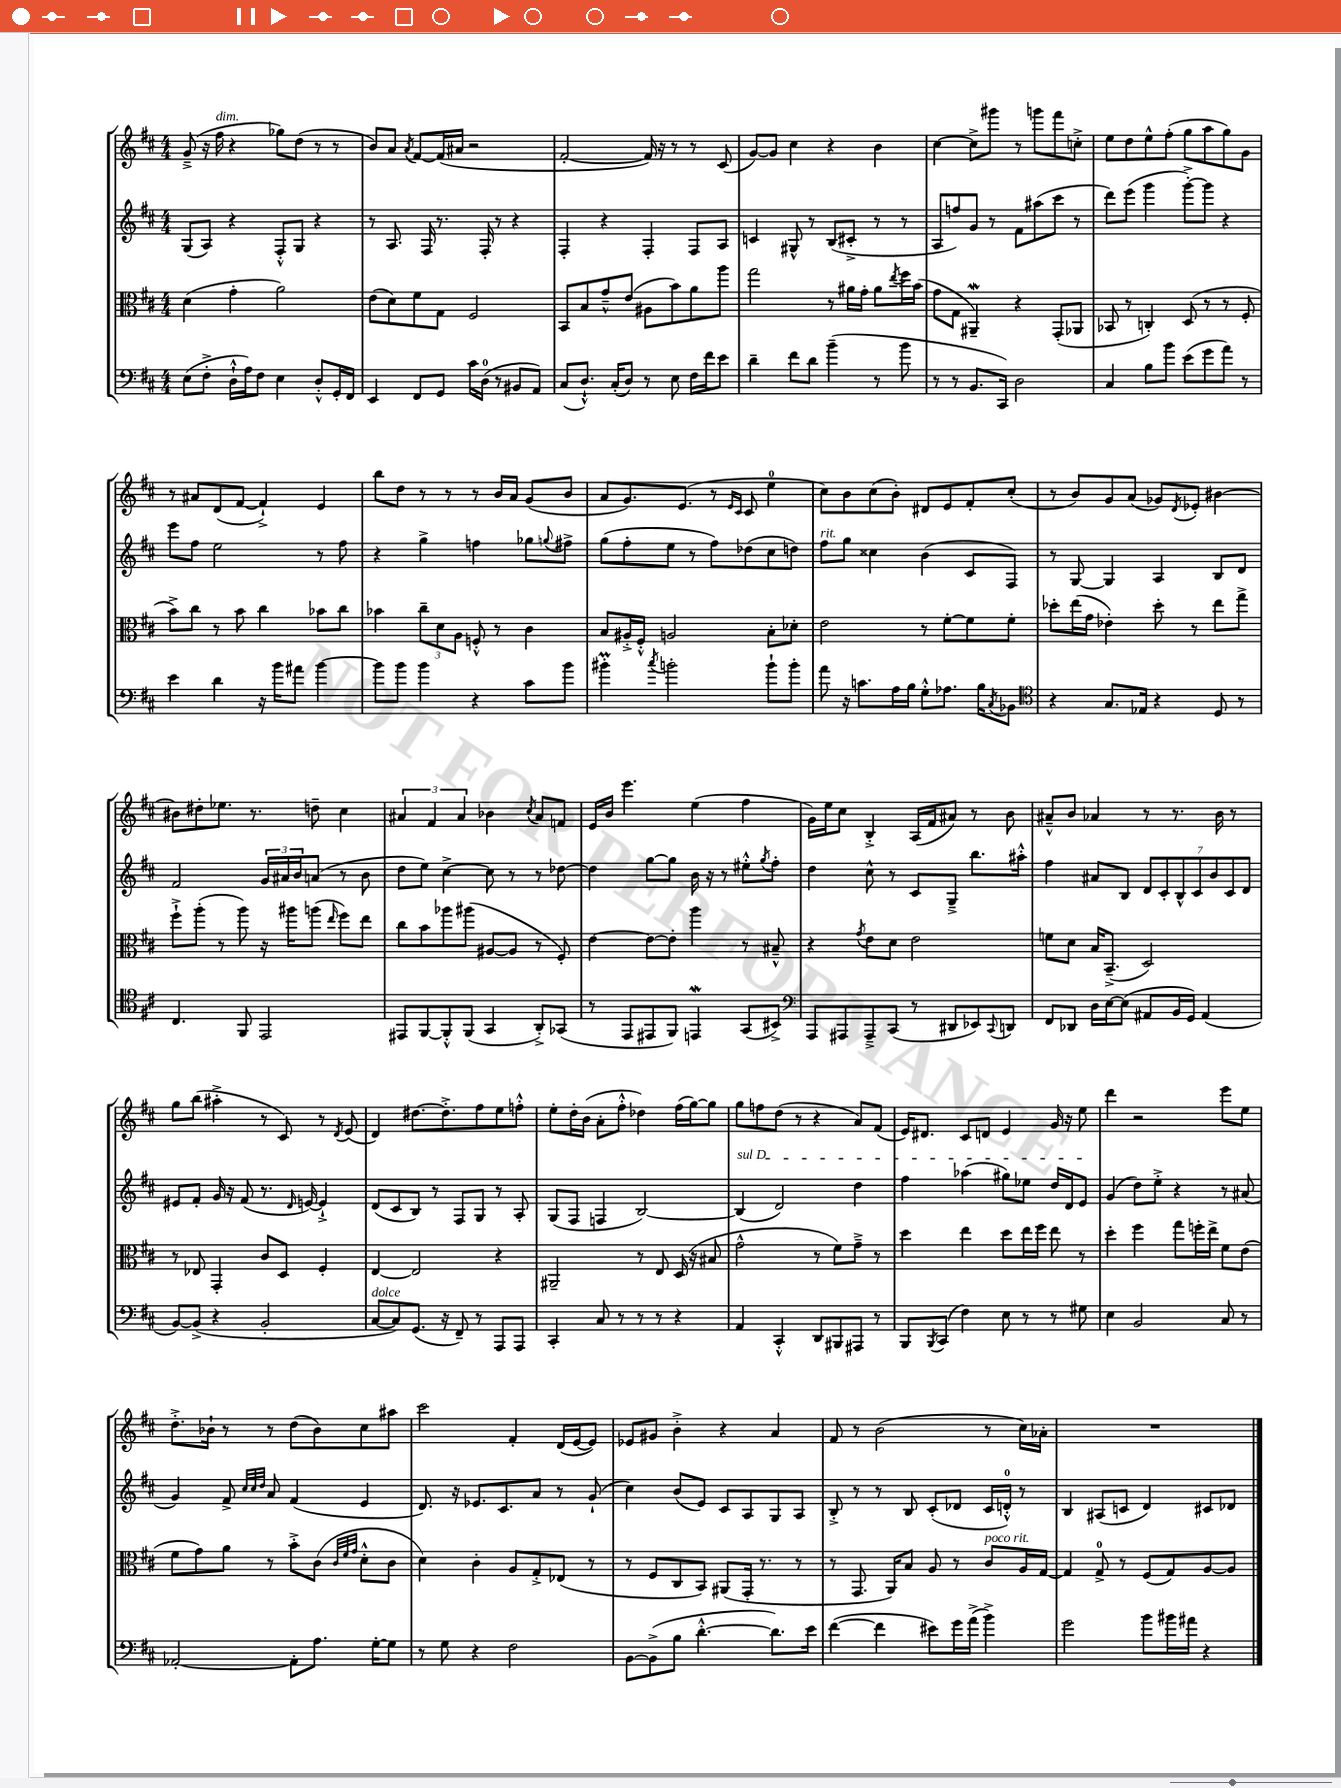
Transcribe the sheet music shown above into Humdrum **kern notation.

**kern	**kern	**kern	**kern
*staff4	*staff3	*staff2	*staff1
*clefF4	*clefC3	*clefG2	*clefG2
*k[f#c#]	*k[f#c#]	*k[f#c#]	*k[f#c#]
*M4/4	*M4/4	*M4/4	*M4/4
(8E\L	(4d\	(8G/L	(8g~^/
8F#'^\J	.	8A/J)	16r
.	.	.	16ff#\
16D`^^\LL	4g'\	4r	4r
16A\J)	.	.	.
8F#\J	.	.	.
4E\	2a\)	8F#'^^/L	8gg-\L)
.	.	8G/J	(8dd\J
8D'^^/L	.	4r	8r
16GG'/L	.	.	8r
16FF#/JJ	.	.	.
=	=	=	=
4EE/	(8e\L	8r	8b/L)
.	8d\)	8.A/	8a/J
.	.	.	8qa/
8FF#/L	8f#\	.	[8f#/L
.	.	16F#/	.
8GG/J	8G\J	8.r	(16f#/]L
.	.	.	16a#/JJ
16c#\LL	2F#/	.	2r
(16D\JJ	.	16F#'/	.
8r	.	8r	.
8BB#/L	.	4r	.
8AA/J)	.	.	.
=	=	=	=
(8C#/L	8BB/L	4F#'/	[2f#'/
8.D`^^/J)	8B/	.	.
.	8g~^^/	4r	.
(16C#'/LK	.	.	.
8D/J)	(8e/J	.	.
8r	8A#\L	4F#'/	16f#/])
.	.	.	16r
8E\	8b\)	.	8r
16F#\LL	8a\	8F#/L	8r
16f#\J	.	.	.
8e\J	8aa\J	8A/J	(8c#/
=	=	=	=
4d~\	2gg\	4c/	[8g/L)
.	.	.	8g/]J
8f#\L	.	8G#^^/	4cc#\
8d\J	.	8r	.
(4b~\	8r	(8B/L	4r
.	16a#\LL	8c#'^/J	.
.	16g'\JJ	.	.
8r	8a#\L	8r	4b\
.	8qee/	.	.
8b\	16ff#\L	8r	.
.	(16b\JJ	.	.
=	=	=	=
8r	8g\L	8A/L	[4cc#\
8r	8G\J	8ff/)	.
8.BB/L	4AA#~/)	8g/J	8cc#^\]L
.	.	8r	8ggg#\J
16CC#/Jk)	.	.	.
2D\	4r	8f#\L	8r
.	.	(8aa#\	8ggg\L
.	(8GG'/L	8ccc#\J	8fff#\
.	8AA-/J	8r	8cc'^\J
=	=	=	=
4C#/	8BB-/	8ddd\L)	8ee\L
.	8r	(8eee\J	8dd\
8B\L	4C'/)	4ggg\	8ee^^\
8b\J	.	.	(8ff#'\J
(8e\L	(8D/	[8ggg'^\L)	8gg\L
8g\	8r	8ggg\]J	8aa\
8a\J)	8r	4r	8gg\)
8r	8F#'/	.	8g\J
=	=	=	=
4e\	8b^\L)	8eee\L	8r
.	8cc#\J	8ff#\J	8a#/L
4d\	8r	2ee\	(8d/
.	8b\	.	[8f#/J
16r	4cc#\	.	4f#`^/])
16b\LK	.	.	.
8a#\J	.	.	.
[4b\	8b-\L	8r	4e/
.	8cc#\J	8ff#\	.
=	=	=	=
8b\]L	4b-\	4r	8bb\L
8b\J	.	.	8dd\J
4b\	12cc#~\L	4gg^\	8r
.	12d\	.	.
.	.	.	8r
.	12A\J	.	.
4r	8F'^^/	4ff\	8r
.	8r	.	16b/LL
.	.	.	16a/JJ
8c#\L	4c#\	8gg-\L	(8g/L
.	.	8qqgg/	.
8b\J	.	8ff#^\J	8b/J
=	=	=	=
4b#'\	8B/L	(8gg\L	8a/L
.	16A#'^/L	8ff#'\	8.g/)
.	16F#'^^/JJ	.	.
8qcc#/	.	.	.
2b'\	2A/	8ee\J	.
.	.	.	(8.e/J
.	.	8r	.
.	.	8ff#\L)	8r
.	.	.	16qqe/LL
.	.	.	16qqc#/JJ
.	.	(8dd-\	8c#/
8b`\L	8B'\L	8cc#\	4ee\
8b'\J	8d-'\J	8dd\J)	.
=	=	=	=
8a\	2e\	8ff#\L	8cc#\L)
16r	.	8gg\J	8b\
8.c\L	.	.	.
.	.	4cc##\	(8cc#\
16A\L	.	.	8b'\J)
16B\JJ	.	.	.
8G'^^\L	8r	(4b\	8d#/L
8.A-\J	[8f#'\L	.	8e/
.	8f#\]	8c#/L	8f#'/
16B\LK	.	.	.
8qC#/	.	.	.
8BB-\J	8f#'\J	8F#/J)	(8cc#'/J
=	=	=	=
*clefC4	*	*	*
4r	8dd-'\L	8r	8r
.	(16ee\L	[8G/	8b/L)
.	16g\JJ	.	.
8.G/L	4e-'\)	4G/]	8g/
.	.	.	(8a/J
16E-/Jk	.	.	.
4r	8dd-'\	4A/	8g-/L)
.	.	.	8qd/
.	8r	.	8e-'/J
8D/	8ee\L	8B/L	[4b#\
8r	8gg^\J	8d/J	.
=	=	=	=
4.C#/	8ff#`^\L	2f#/	8b#\]L
.	(8aa'\J	.	8dd#'\
.	8r	.	8.ee-\J
8FF#/	8aa\)	.	.
.	.	.	8.r
2EE/	16r	24g/LL	.
.	.	24a#/	.
.	16aa#\LK	.	.
.	.	24b/J	.
.	(8aa\J	(8a/J	8dd~\
.	16qqee/	.	.
.	8ff#\L)	8r	4cc#\
.	8ee\J	8b\	.
=	=	=	=
8EE#/L	8cc#\L	8dd\L	6a#/
[8FF#/	8b\	8ee\J)	.
.	.	.	6f#/
8FF#'^^/]	8aa-\	[4cc#^\	.
.	.	.	6a#/
(8FF#/J	(8aa#\J	.	.
4GG/	[8A#/L	8cc#\]	4b-\
.	8A#/]J	8r	.
.	.	.	8qcc#/
8AA'^/L)	8r	8r	8a#/L
(8GG-/J	8F#'/)	[8dd-\	8f/J
=	=	=	=
8r	[4e\	4dd-\]	16e/LL
.	.	.	16b/JJ
8EE/L	.	.	4.eee\
8EE#/	8e\_L	[8gg\L	.
8FF#/J)	8e'\]J	8gg\]J	.
4EE/	4aa\	16b\	(4ee\
.	.	16r	.
.	.	8r	.
(8GG/L	8r	8ee#'^^\L	4ff#\
.	.	8qgg/	.
8BB#^/J)	8B#~^^/	8ff#'\J	.
=	=	=	=
*clefF4	*	*	*
8AAA/L	4r	4dd\	16g\LL)
.	.	.	16ee\J
8AAA#/	.	.	8cc#\J
.	8qg/	.	.
8AAA#~^/	8e\L	8cc#^^\	4B'^/
(8CC#/J	8d\J	8r	.
8r	2e\	8c#/L	(16A/LL
.	.	.	16f#/J
8DD#/L	.	8G~^/J	8a#/J)
8EE-/)	.	8.bb\L	8r
8qqCC#/	.	.	.
8DD/J	.	.	8b\
.	.	16aa#'^^\Jk	.
=	=	=	=
8FF#/L	8f\L	4ff#\	8a#~^^/L
8DD-/J	8d\J	.	8b/J
16D\LL	16B/LK	8a#/L	4a-/
[16E\J	(8.BB~^/J	.	.
(8E\]J	.	8B/J	.
8AA#/L	2D/)	14d/L	8r
.	.	14c#'/	.
16BB/L	.	.	8.r
.	.	14B^^/	.
16GG/JJ)	.	.	.
.	.	14c#/	.
(4AA#/	.	.	.
.	.	14b/	.
.	.	.	16b\
.	.	14c#/	.
.	.	.	8r
.	.	14d/J	.
=	=	=	=
[8BB/L)	8r	8e#/L	8gg\L
(8BB^/]J	8E-/	8f#'/J	(8bb\J
4r	4GG'/	16g/	4aa#'^\
.	.	16r	.
.	.	(8f#/	.
2BB'/	8c#/L	8.r	8r
.	8D/J	.	8c#/)
.	.	16qqd/	.
.	.	[16e/)	.
.	4F#'/	4e`^/]	8r
.	.	.	8qd/
.	.	.	(8e/
=	=	=	=
[8C#/L	[4E/	(8d/L	4d/)
8C#/])	.	8c#/	.
(8.GG/J	2E/]	8B/J)	[8.dd#\L
.	.	8r	.
16r	.	.	8.dd#'^\]
8FF#~/)	.	8F#/L	.
8r	.	8G/J	8ff#\
8AAA/L	4r	8r	8ee\
8AAA/J	.	8A'/	8ff'^^\J
=	=	=	=
4CC#'/	2AA#~/	(8G/L	8ee'\L
.	.	8F#/J	16dd'\L
.	.	.	(16b\JJ
8C#/	.	4F/	8a'\L
8r	.	.	8ff#'^^\J
8r	8r	[2B/)	4dd-\)
8r	8E/	.	.
4r	(16D/	.	(16ff#\LL
.	16r	.	[16gg\J)
.	8B#/	.	8gg\]J
=	=	=	=
4AA/	2g^^\	(4B/]	8gg\L
.	.	.	8ff\
4CC#'^^/	.	2d/)	(8dd\J
.	.	.	8r
8DD/L	8r	.	4r
8BBB#/	8f#\L)	.	.
8AAA#/J	8g~^\J	4dd\	8a/L)
8r	8r	.	(8f#/J
=	=	=	=
8BBB/L	4dd\	4ff#\	16e/LK)
.	.	.	8.d#/J
8qBBB/	.	.	.
(8CC#/J	.	.	.
4F#\)	4ee\	(4aa-\	8c#/L
.	.	.	8d/J
8E\	8dd\L	8gg#\L)	4e/
8r	16ee\L	8ee-\J	.
.	16ff#\JJ	.	.
8r	8ee\	16dd/LL	16g/
.	.	16d/J	16r
8G#\	8r	8e/J	8ee\
=	=	=	=
4E\	4dd'\	(4g/	4ddd\
2BB/	4ff#\	8dd\L)	2r
.	.	8ee'^\J	.
.	8gg\L	4r	.
.	16ff'\L	.	.
.	16ee^\JJ	.	.
8C#/	8f#\L	8r	8eee\L
8r	(8e\J	(8a#/	8ee\J
=	=	=	=
[2AA-'/	8f#\L	4g/)	8.dd'^\L
.	8g\)	.	.
.	.	.	16b-`\Jk
.	8a\J	8f#^/	8r
.	.	32qqcc#/LLL	.
.	.	32qqcc#/	.
.	.	32qqdd/JJJ	.
.	8r	8a/	8r
8AA-'\]L	8b'^\L	(4f#/	(8dd\L
8.A\J	(8c#\J	.	8b-\)
.	32qqc#/LLL	.	.
.	32qqf#/	.	.
.	32qqg/JJJ	.	.
.	8d'^^\L	4e/	8cc#\
[16G'\LK	.	.	.
8G\]J	8c#\J	.	8aa#\J
=	=	=	=
8r	4d\)	8.d/)	2ccc#\
8G\	.	.	.
.	.	16r	.
4r	4c#'\	8.e-/L	.
.	.	8.c#/	.
2F#\	8A/L	.	4f#'/
.	8G'^/	8a/J	.
.	(8E-/J	8r	(16d/LL
.	.	.	[16e/J
.	8r	(8g`/	8e/]J)
=	=	=	=
[8BB\L	8r	4cc#\)	8e-/L
(8BB^\]	8F#/L	.	8g#/J
8B\J	8C#/	(8b/L	4b'^\
[4.d'^^\	8BB/J)	8e/J)	.
.	(8AA#/L	8c#/L	4r
.	16GG'/Jk	8A/	.
.	8.r	.	.
8.d\]L)	.	8G/	4a/
.	8r	8A/J	.
16e\Jk	.	.	.
=	=	=	=
([4f#\	8r	8B'^/	8f#/
.	8.GG/	8r	8r
4f#\]	.	8r	(2b\
.	16AA/LK)	.	.
.	8B/J	8B/	.
8e#\L)	8A/	(8c#'/L	.
16g\L	8r	8d-/J	.
(16a^\JJ	.	.	.
4b^\)	8c#/L	16c#/LL	8r
.	.	16d'^^/JJ)	.
.	16A/L	8r	16cc#\LL)
.	[16G/JJ	.	16a-'\JJ
=	=	=	=
2g\	4G/]	4B/	1r
.	8G^/	(8A#/L	.
.	8r	8c/J	.
8b\L	(8F#/L	4d/)	.
16b#\L	8G/)	.	.
16a#\JJ	.	.	.
4r	[8A/	8c#/L	.
.	8A/]J	8d-/J	.
==	==	==	==
*-	*-	*-	*-
